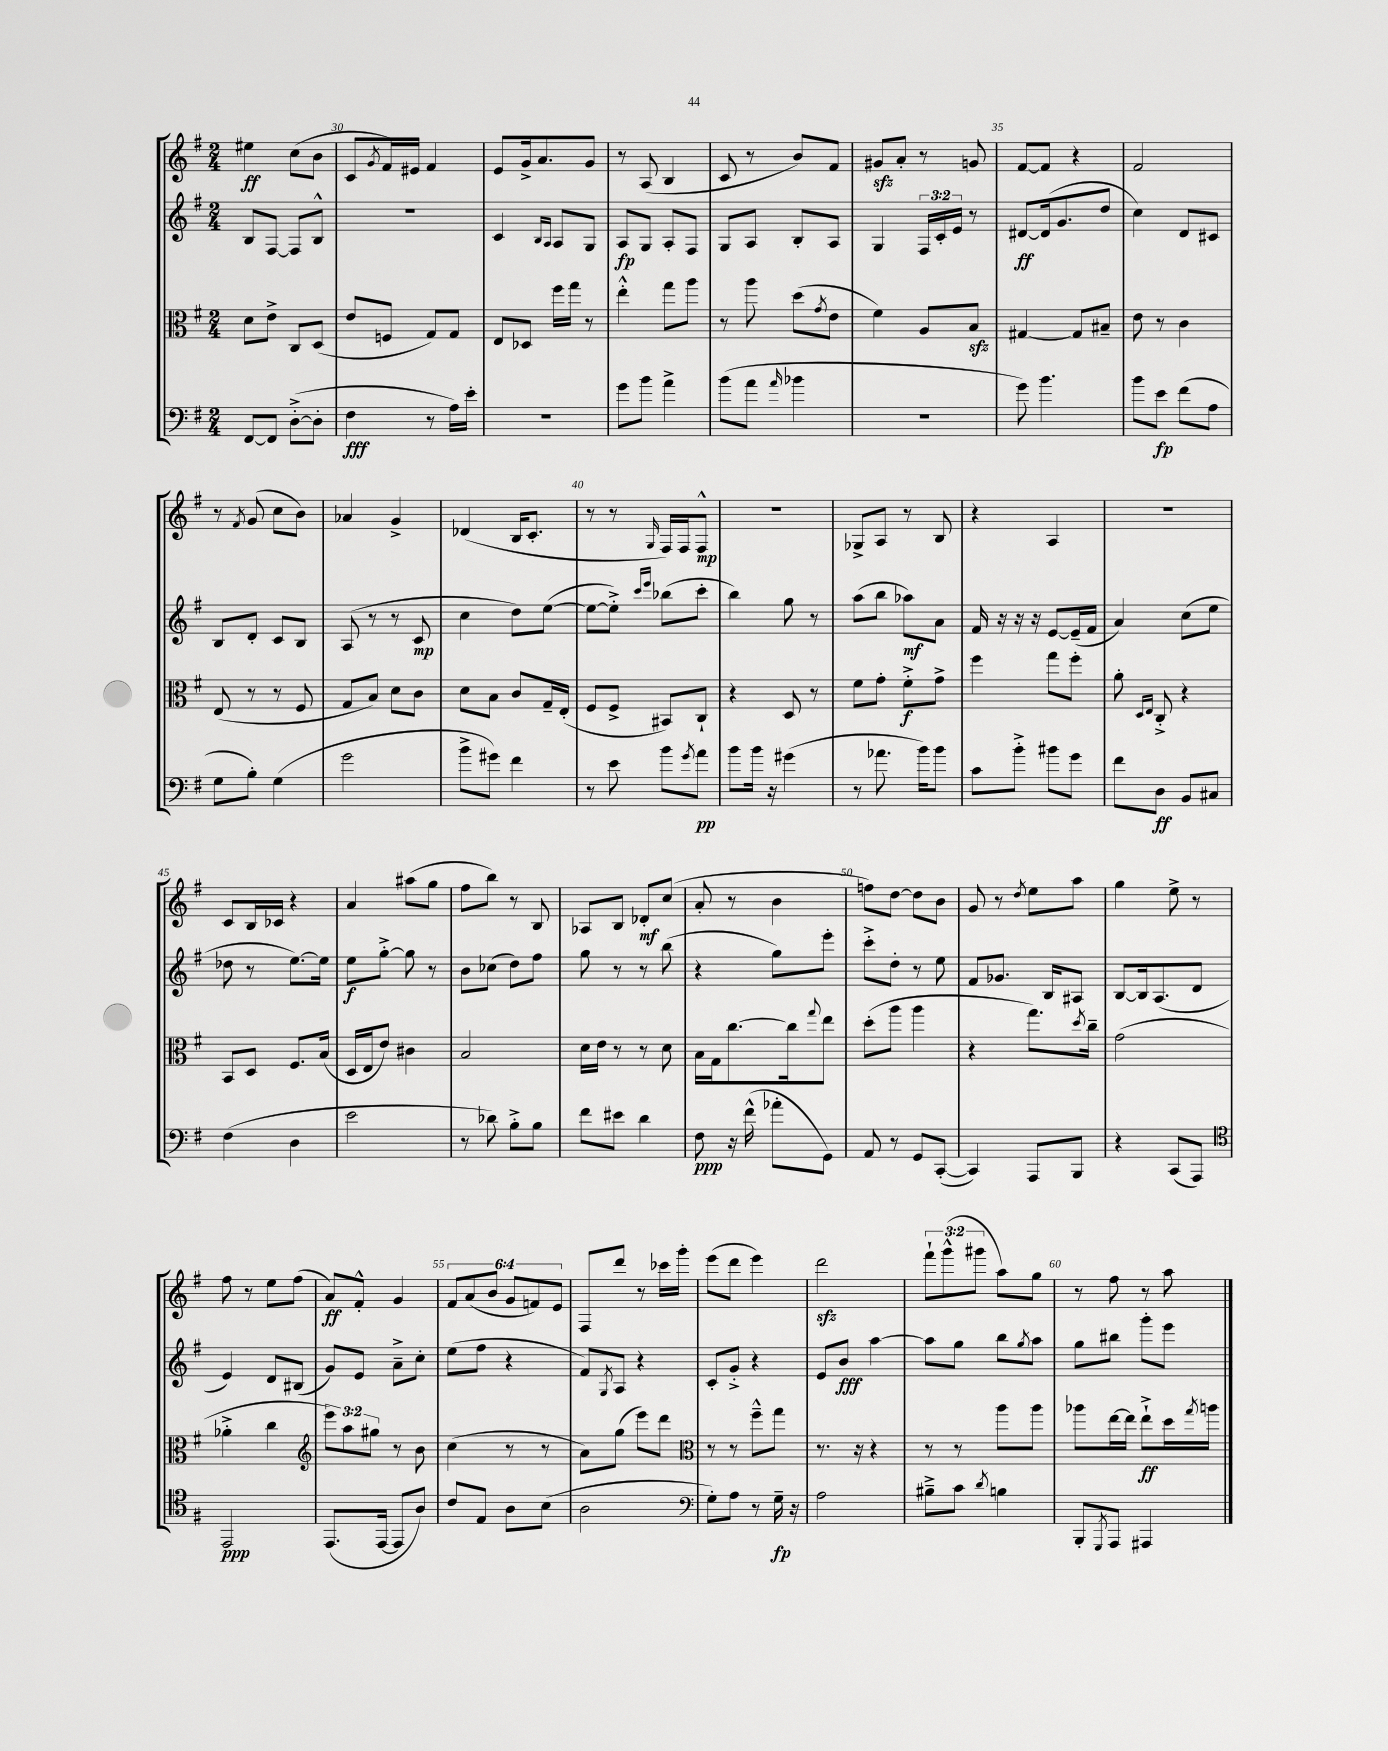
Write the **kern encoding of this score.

**kern	**kern	**kern	**kern
*staff4	*staff3	*staff2	*staff1
*clefF4	*clefC3	*clefG2	*clefG2
*k[f#]	*k[f#]	*k[f#]	*k[f#]
*M2/4	*M2/4	*M2/4	*M2/4
[8FF#	8d	8B	4ee#
8FF#]	8e^	[8F#	.
([8D'^	8C	8F#]	(8cc
8D']	(8D	8B^^	8b
=	=	=	=
4F#	8e	2r	8c
.	.	.	8qg
.	8F	.	16f#)
.	.	.	16e#
8r	8G)	.	4f#
16A)	8G	.	.
16e'	.	.	.
=	=	=	=
2r	8E	4c	8e
.	8D-	.	16g^
.	.	.	8.a
.	.	16qqB	.
.	.	16qqA	.
.	16ff#	8A	.
.	16gg	.	.
.	8r	8G	8g
=	=	=	=
8g	4ee'^^	8A	8r
8b	.	8G	(8A
4a^	8gg	8A'	4B
.	8aa	8F#	.
=	=	=	=
(8b	8r	8G	8c
8a	8aa	8A	8r
16qqa	.	.	.
4b-	(8dd	8B'	8b)
.	8qg	.	.
.	8e	8A	8f#
=	=	=	=
2r	4f#)	4G	8g#
.	.	.	8a'
.	8A	24F#	8r
.	.	24c'	.
.	.	24e	.
.	8B	8r	8g
=	=	=	=
8g)	[4G#	[8d#	[8f#
4.b	.	(16d#]	8f#]
.	.	8.g	.
.	8G#]	.	4r
.	8B#~	8dd	.
=	=	=	=
8b	8e	4cc)	2f#
8e	8r	.	.
(8f#	4c	8d	.
8A	.	8c#	.
=	=	=	=
8G	(8E	8B	8r
.	.	.	8qf#
8B')	8r	8d'	(8g
(4G	8r	8c	8cc
.	8F#	8B	8b)
=	=	=	=
2g	8G	(8A	4a-
.	8B)	8r	.
.	8d	8r	4g^
.	8c	8c	.
=	=	=	=
8b^	8d	4cc	(4d-
8g#)	8B	.	.
4f#	8c	8dd)	16B
.	.	.	8.c'
.	16G~	([8ee	.
.	(16E'	.	.
=	=	=	=
8r	8F#	8ee_	8r
8e	8F#^	8ee'^])	8r
.	.	16qqccc	.
.	.	16qqeee	16qqG
8b	8BB#)	(8bb-	16F#)
.	.	.	16F#
8qg	.	.	.
8a	8C`	8ccc'	8F#^^
=	=	=	=
8b	4r	4bb)	2r
16b	.	.	.
16r	.	.	.
(4g#	8D	8gg	.
.	8r	8r	.
=	=	=	=
8r	8f#	(8aa	8G-^
8.a-	8g'	8bb	8A
.	8f#'^	8aa-)	8r
16b)	.	.	.
8b	8g^	8a	8B
=	=	=	=
8c	4ff#	16f#	4r
.	.	16r	.
8b'^	.	16r	.
.	.	16r	.
8b#	8gg	[8e	4A
8g	8ff#'	(16e~]	.
.	.	16f#	.
=	=	=	=
8f#	8a'	4a)	2r
.	16qqD	.	.
.	16qqE	.	.
8D	8C'^	.	.
8BB	4r	(8cc	.
8C#	.	8ee	.
=	=	=	=
(4F#	8BB	8dd-	8c
.	8D	8r	16B
.	.	.	16c-
4D	8.F#	[8.ee)	4r
.	(16B	16ee]	.
=	=	=	=
2e	16D	8ee	4a
.	16E	.	.
.	8e)	[8gg'^	.
.	4c#	8gg]	(8aa#
.	.	8r	8gg
=	=	=	=
8r	2B	8b	8ff#
8d-)	.	(8cc-	8bb)
8B'^	.	8dd)	8r
8B	.	8ff#	8B
=	=	=	=
8f#	16d	8gg	8A-
.	16e	.	.
8e#	8r	8r	8B
4d	8r	8r	8d-'
.	8d	(8bb	(8cc
=	=	=	=
8F#	16B	4r	8a'
.	16G	.	.
16r	[8.cc	.	8r
(16f#^^	.	.	.
8a-'	.	8gg)	4b
.	16cc]	.	.
.	8qqgg	.	.
8GG)	8ee	8eee'	.
=	=	=	=
8AA	(8dd'	8ccc'^	8ff)
8r	8aa	8dd'	[8dd
8GG	4aa	8r	8dd]
([8CC'	.	8ee	8b
=	=	=	=
4CC])	4r	8f#	8g
.	.	8.g-	8r
.	.	.	8qdd
8AAA	8.gg)	.	8ee
.	.	16B	.
8BBB	.	8A#	8aa
.	8qdd	.	.
.	16cc~	.	.
=	=	=	=
4r	(2g	[8B	4gg
.	.	16B]	.
.	.	(8.A	.
(8CC	.	.	8ee^
8AAA)	.	8d	8r
=	=	=	=
*clefC4	*	*	*
2EE	4a-'^	4e)	8ff#
.	.	.	8r
.	4cc	8d	8ee
.	.	(8B#	(8ff#
=	=	=	=
*	*clefG2	*	*
(8.EE	12eee)	8g)	8a)
.	12aa	.	.
.	.	8e	8f#'^^
.	12gg#	.	.
[16EE	.	.	.
8EE]	8r	8a~^	4g
8A)	8b	8cc'	.
=	=	=	=
8c	(4cc	(8ee	12f#
.	.	.	(12a
8E	.	8ff#	.
.	.	.	12b
8A	8r	4r	12g
.	.	.	12f)
(8B	8r	.	.
.	.	.	12e
=	=	=	=
2A	8a)	8f#)	8F#
.	.	8qG	.
.	(8gg	8A	8ddd
.	8eee)	4r	8r
.	8ddd	.	16ccc-
.	.	.	16ggg'
=	=	=	=
*clefF4	*clefC3	*	*
8G')	8r	8c'	(8eee
8A	8r	8g'^	8ddd
8r	8ff#~^^	4r	4eee)
16G~	8gg	.	.
16r	.	.	.
=	=	=	=
2A	8.r	8e	2ddd
.	.	8b	.
.	16r	.	.
.	4r	[4aa	.
=	=	=	=
8B#~^	8r	8aa]	12fff#`
.	.	.	(12ggg^^
8c	8r	8gg	.
.	.	.	12ggg#
8qd	.	.	.
4B	8aa	8bb	8aa)
.	.	8qgg	.
.	8aa	8aa	8gg
=	=	=	=
8BBB'	8aa-	8gg	8r
8qGGG	.	.	.
8AAA	[16ee	8bb#	8ff#
.	16ee]	.	.
4AAA#	8ee`^	8ggg'	8r
.	16dd	8eee	8aa
.	8qgg	.	.
.	16aa	.	.
==	==	==	==
*-	*-	*-	*-
